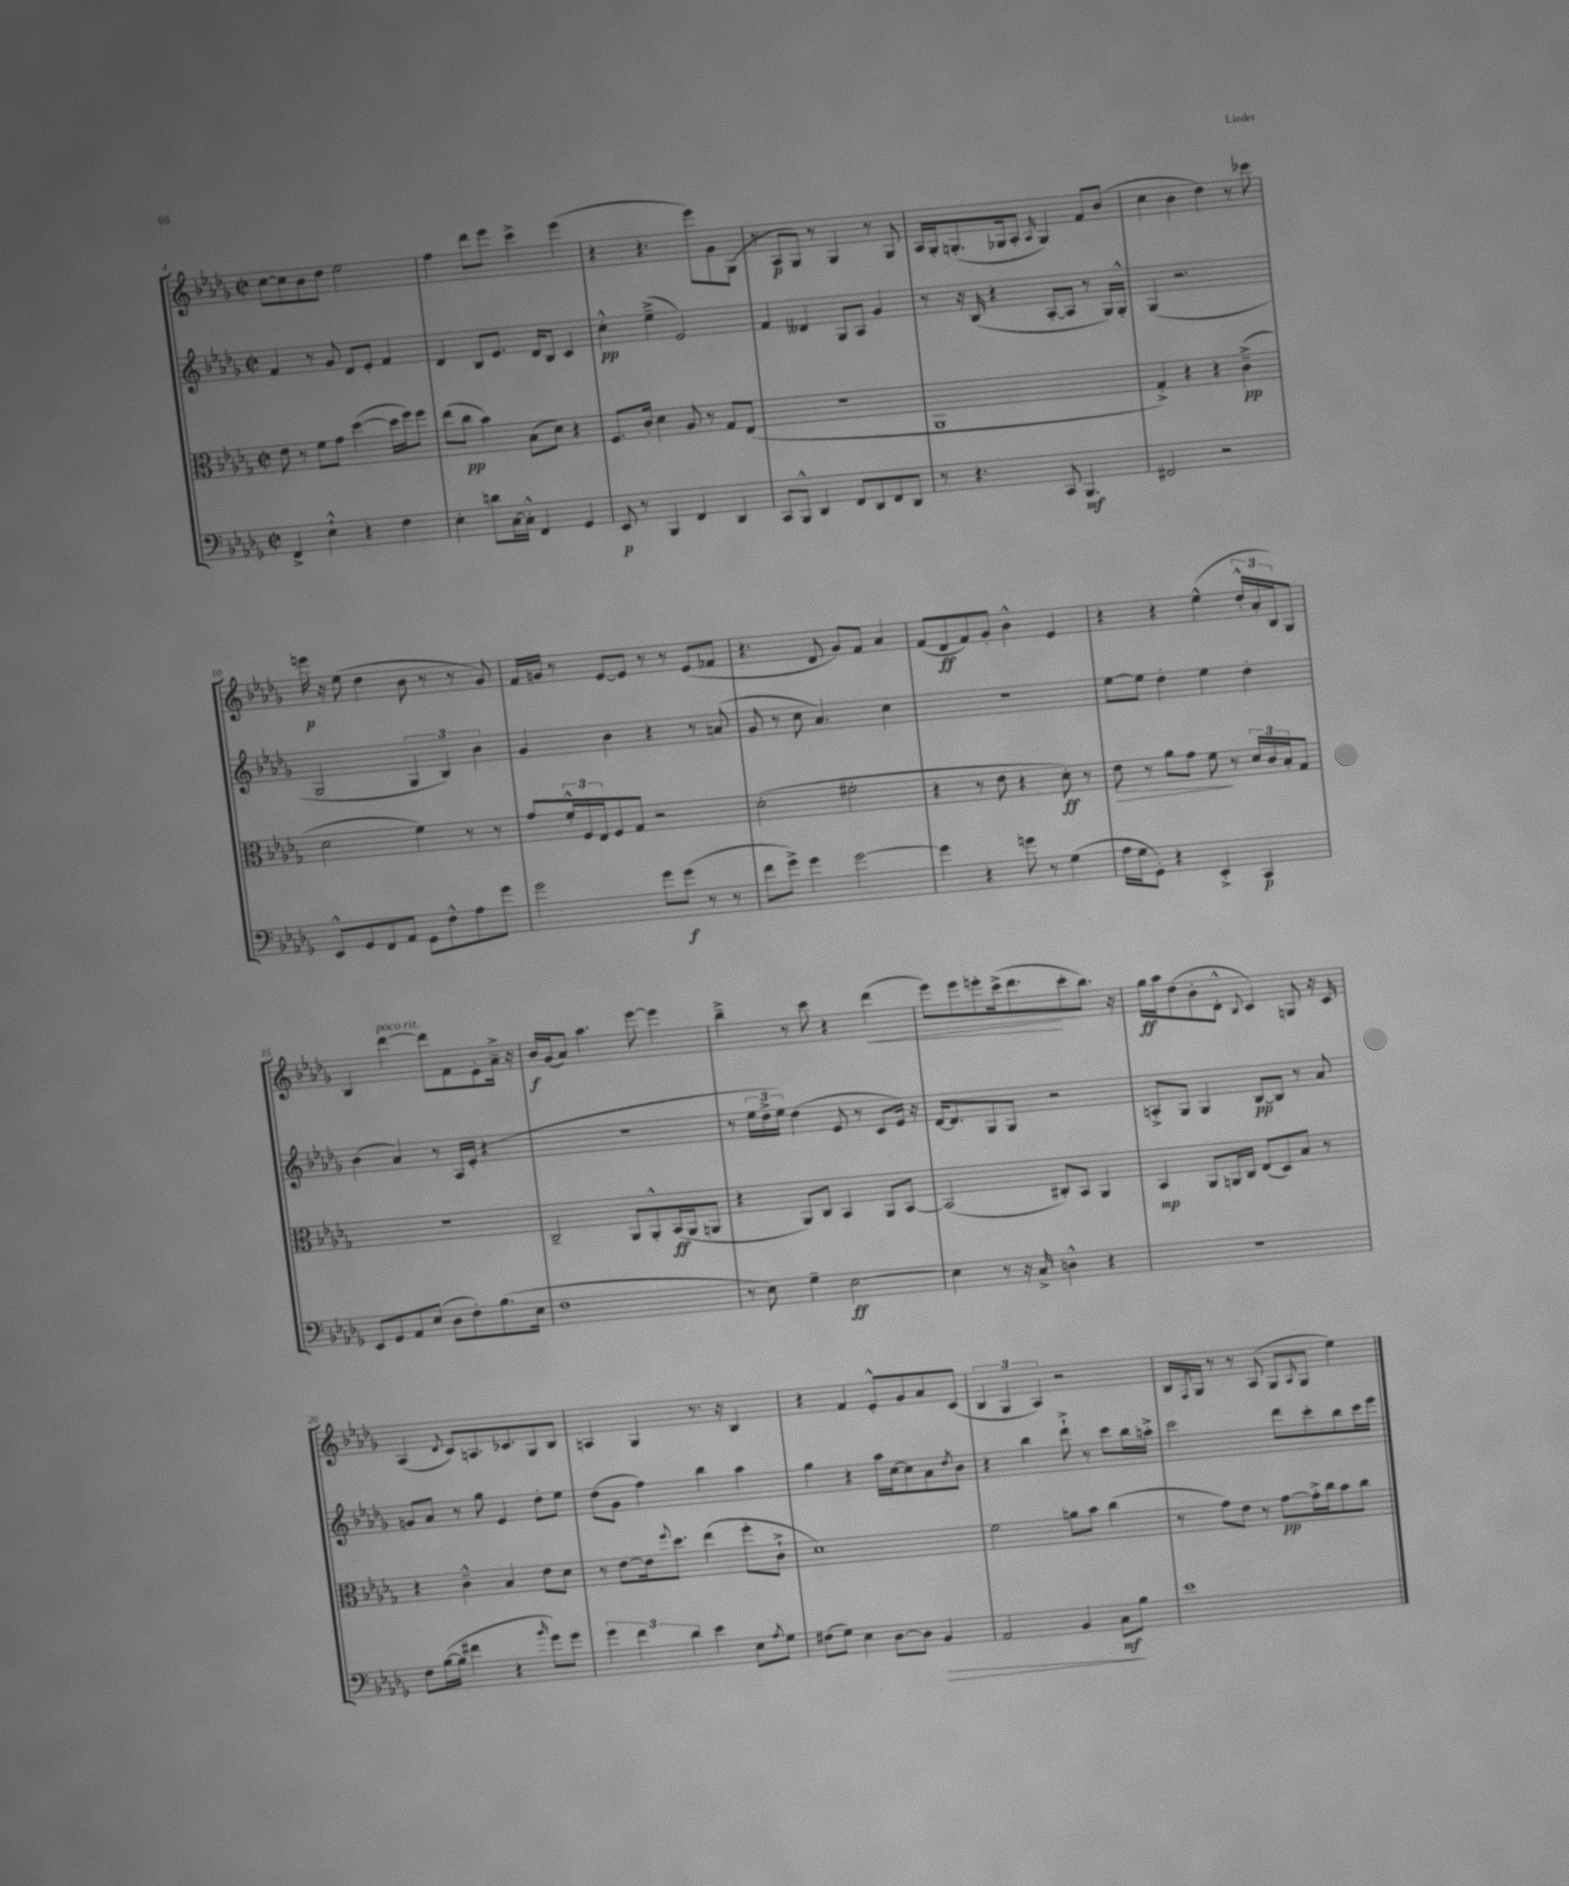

**kern	**dynam	**kern	**dynam	**kern	**dynam	**kern	**dynam
*part4	*part4	*part3	*part3	*part2	*part2	*part1	*part1
*staff4	*staff4	*staff3	*staff3	*staff2	*staff2	*staff1	*staff1
*clefF4	*	*clefC3	*	*clefG2	*	*clefG2	*
*k[b-e-a-d-g-]	*	*k[b-e-a-d-g-]	*	*k[b-e-a-d-g-]	*	*k[b-e-a-d-g-]	*
*M2/2	*	*M2/2	*	*M2/2	*	*M2/2	*
*met(c|)	*	*met(c|)	*	*met(c|)	*	*met(c|)	*
=4	=4	=4	=4	=4	=4	=4	=4
4FF^/	.	8e-\	.	4f/	.	[8cc\L	.
.	.	8r	.	.	.	8cc\]	.
4E-`^^\	.	8f\L	.	8r	.	8b-\	.
.	.	8g-\J	.	8g-/	.	8dd-\J	.
4r	.	([4dd-\	.	8d-/L	.	2ee-\	.
.	.	.	.	8e-'/J	.	.	.
4F\	.	16dd-\LL]	.	4f/	.	.	.
.	.	16ff\J)	.	.	.	.	.
.	.	8ff\J	.	.	.	.	.
=5	=5	=5	=5	=5	=5	=5	=5
4E-'\	.	(8ee-\L	.	4d-/	.	4ff\	.
.	.	8cc\J	pp	.	.	.	.
8dn\L	.	4b-\)	.	8B-/L	.	8ddd-\L	.
[16C\L	.	.	.	8.e-/J	.	8eee-\J	.
16C'^^\JJ]	.	.	.	.	.	.	.
4FF/	.	(8B-\L	.	.	.	4ccc^\	.
.	.	.	.	16d-/KL	.	.	.
.	.	8d-\J)	.	8B-/J	.	.	.
4GG-/	.	4r	.	4c/	.	(4eee-\	.
=6	=6	=6	=6	=6	=6	=6	=6
8EE-/	p	8.F/L	.	4cc'^^\	pp	4r	.
8r	.	.	.	.	.	.	.
.	.	16c'/Jk	.	.	.	.	.
4BBB-/	.	4d-\	.	(4ee-~^\	.	4.r	.
4FF/	.	8A-/	.	2e-/)	.	.	.
.	.	8r	.	.	.	8eee-\L)	.
4DD-/	.	8G-/L	.	.	.	8g-\	.
.	.	(8E-/J	.	.	.	(8G-\J	.
=7	=7	=7	=7	=7	=7	=7	=7
8CC/L	.	1r	.	4f/	.	8r	.
8BBB-^^/J	.	.	.	.	.	8A-/L	p
4DD-/	.	.	.	4d--X/	.	8G-/J)	.
.	.	.	.	.	.	8r	.
8FF/L	.	.	.	8G-/L	.	4G-/	.
8DD-/	.	.	.	8A-/J	.	.	.
8FF/	.	.	.	4g-/	.	8r	.
8DD-/J	.	.	.	.	.	8G-/	.
=8	=8	=8	=8	=8	=8	=8	=8
8r	.	1AA-	.	8r	.	16A-/LL	.
.	.	.	.	.	.	16G-'/J	.
4.r	.	.	.	16r	.	(8.Gn'/	.
.	.	.	.	(16B-/	.	.	.
.	.	.	.	4r	.	.	.
.	.	.	.	.	.	16G-X/k	.
.	.	.	.	.	.	8A-'/J	.
.	.	.	.	.	.	16qqA-/	.
8CC/	.	.	.	[8A-'/L	.	4G-/)	.
4.BBB-/	mf	.	.	8A-/J]	.	.	.
.	.	.	.	8r	.	8f/L	.
.	.	.	.	16G-/LL)	.	(8b-/J	.
.	.	.	.	16G-'^^/JJ	.	.	.
=9	=9	=9	=9	=9	=9	=9	=9
2FF#X/	.	4G-'^/)	.	(4G-/	.	4cc\	.
.	.	4r	.	2.r	.	4b-\	.
2r	.	4r	.	.	.	4dd-\)	.
.	.	(4c~^\	pp	.	.	8r	.
.	.	.	.	.	.	8ccc-X\	.
!!LO:LB:g=z
=10	=10	=10	=10	=10	=10	=10	=10
8EE-^^/L	.	2d-\	.	2G-/	.	16eeen\	p
.	.	.	.	.	.	16r	.
8GG-/	.	.	.	.	.	(8ee-\	.
8FF/	.	.	.	.	.	4dd-\	.
8AA-/J	.	.	.	.	.	.	.
8GG-\L	.	4f\)	.	6G-/	.	8b-\	.
8F^^\	.	.	.	.	.	8r	.
.	.	.	.	6B-/)	.	.	.
8A-\	.	8r	.	.	.	8r	.
.	.	.	.	6b-\	.	.	.
8g-\J	.	8r	.	.	.	8g-/)	.
=11	=11	=11	=11	=11	=11	=11	=11
2g-\	.	8g-/L	.	4g-/	.	16f/LL	.
.	.	.	.	.	.	16gn/JJ	.
.	.	24f'^^/L	.	.	.	8r	.
.	.	24F/	.	.	.	.	.
.	.	24E-/J	.	.	.	.	.
.	.	8F/	.	4b-\	.	[8e-/L	.
.	.	8G-/J	.	.	.	8e-/J]	.
8g-\L	.	2r	.	4r	.	8r	.
(8g-\J	f	.	.	.	.	8r	.
8r	.	.	.	8r	.	(8e-/L	.
8r	.	.	.	(8an/	.	8f-X/J	.
=12	=12	=12	=12	=12	=12	=12	=12
8f\L	.	(2d-'\	.	8g-/	.	4.r	.
8g-^\J)	.	.	.	8r	.	.	.
4g-\	.	.	.	8cc\	.	.	.
.	.	.	.	4.a-/)	.	8d-/	.
[2g-\	.	2f#X'\	.	.	.	8g-/L)	.
.	.	.	.	.	.	8f/J	.
.	.	.	.	4cc\	.	4a-/	.
=13	=13	=13	=13	=13	=13	=13	=13
4g-\]	.	4r	.	1r	.	(8f/L	.
.	.	.	.	.	.	8d-/	ff
4r	.	8r	.	.	.	8f/)	.
.	.	8e-\	.	.	.	8g-'/J	.
8gn\	.	4r	.	.	.	4b-^^\	.
8r	.	.	.	.	.	.	.
(4G-\	.	8d-'\)	ff	.	.	4e-/	.
.	.	8r	.	.	.	.	.
=14	=14	=14	=14	=14	=14	=14	=14
!	!	!	!LO:HP:b	!	!	!	!
16A-\LL	.	8e-\	>	[8ee-\L	.	4r	.
16G-\J	.	.	.	.	.	.	.
8GG-'\J)	.	8r	.	8ee-\J]	.	.	.
4r	.	8a-\L	.	4dd-'\	.	4r	.
.	.	8g-\J	.	.	.	.	.
4EE-'^/	.	8f\	.	4ee-\	.	(4ee-^^\	.
.	.	8r	]	.	.	.	.
4CC/	p	24d-/LL	.	4dd-'\	.	24dd-'^^/LL	.
.	.	24c/	.	.	.	24a-'/	.
.	.	24B-'/J	.	.	.	24B-/J)	.
.	.	8G-/J	.	.	.	8G-/J	.
!!LO:LB:g=z
=15	=15	=15	=15	=15	=15	=15	=15
8EE-/L	.	1r	.	(4b-\	.	4B-/	.
8GG-/	.	.	.	.	.	.	.
!	!	!	!	!	!	!LO:TX:a:i:t=poco rit.	!
8AA-/	.	.	.	4a-/)	.	[4ddd-\	.
(8E-/J	.	.	.	.	.	.	.
8D-\L	.	.	.	8r	.	8ddd-\L]	.
8F'\)	.	.	.	16A-/LL	.	8f\	.
.	.	.	.	(16e-'/JJ	.	.	.
(8.B-\	.	.	.	4r	.	8e-'\	.
.	.	.	.	.	.	16a-~^\Jk	.
16E-\Jk	.	.	.	.	.	16r	.
=16	=16	=16	=16	=16	=16	=16	=16
1F	.	2C~/	.	1r	.	16b-/LL	f
.	.	.	.	.	.	(16g-/J	.
.	.	.	.	.	.	8a-/J)	.
.	.	.	.	.	.	4.aa-\	.
.	.	8AA-/L	.	.	.	.	.
.	.	8AA-'^^/	.	.	.	[8eee-\	.
.	.	(16BB-/L	ff	.	.	4eee-\]	.
.	.	16AA-/J	.	.	.	.	.
.	.	8AAn/J	.	.	.	.	.
=17	=17	=17	=17	=17	=17	=17	=17
8r	.	4r	.	8r	.	4bb-~^\	.
8E-\)	.	.	.	24ee-\LL	.	.	.
.	.	.	.	24dd-^\	.	.	.
.	.	.	.	24ee-\JJ)	.	.	.
4G-~\	.	8AA-/L)	.	(4dd-\	.	8r	.
.	.	8C/J	.	.	.	8ccc\	.
[2E-\	ff	4BB-/	.	8e-/	.	4r	.
.	.	.	.	8r	.	.	.
!	!	!	!	!	!	!	!LO:HP:b
.	.	8AA-/L	.	8c/L	.	(4ddd-\	<
.	.	[8BB-/J	.	16e-/Jk)	.	.	.
.	.	.	.	16r	.	.	.
=18	=18	=18	=18	=18	=18	=18	=18
4E-\]	.	(2BB-/]	.	[16d-/KL	.	8eee-\L)	.
.	.	.	.	8.d-/]	.	.	.
.	.	.	.	.	.	8eee-\	.
8r	.	.	.	8G-/	.	8eeen'\	.
16r	.	.	.	8G-/J	.	(16ccc^\k	.
16C^/	.	.	.	.	.	8.ddd-\	.
4Dn^^\	.	8C#X'/L)	.	2r	.	.	.
.	.	8BB-/J	.	.	.	8ccc'\	[
4r	.	4AA-/	.	.	.	8.bb-\J)	.
.	.	.	.	.	.	16r	.
=19	=19	=19	=19	=19	=19	=19	=19
1r	.	4BB-/	mp	8An'^/L	.	16gg-\LL	ff
.	.	.	.	.	.	16aa-\J	.
.	.	.	.	8G-/J	.	(8dd-\	.
.	.	8AA-/L	.	4G-/	.	8b-'\	.
.	.	16AAn/L	.	.	.	8d-'^^\J	.
.	.	16C/JJ	.	.	.	.	.
.	.	.	.	.	.	8qqB-/	.
.	.	(8E-/L	.	[8B-/L	pp	4c/)	.
.	.	8D-/)	.	8B-/J]	.	.	.
.	.	8B-/J	.	8r	.	8Gn/	.
.	.	8r	.	8a-/	.	16r	.
.	.	.	.	.	.	16c/	.
!!LO:LB:g=z
=20	=20	=20	=20	=20	=20	=20	=20
8F\L	.	4r	.	8gn/L	.	(4A-/	.
([16B-\L	.	.	.	8a-/J	.	.	.
16B-\JJ]	.	.	.	.	.	.	.
.	.	.	.	.	.	8qqd-/	.
4f#X\	.	4c~^^\	.	8r	.	8c/L)	.
.	.	.	.	8gg-\	.	8.An/	.
4r	.	4B-/	.	4e-/	.	.	.
.	.	.	.	.	.	8.c-X/	.
16qqb-/	.	.	.	.	.	.	.
8g-\L)	.	8e-\L	.	8dd-'\L	.	8G-/	.
8g-\J	.	8d-\J	.	8ee-\J	.	8B-/J	.
=21	=21	=21	=21	=21	=21	=21	=21
6g-\	.	8r	.	(8dd-\L	.	4An/	.
.	.	[8e-\L	.	8g-\J	.	.	.
6f\	.	.	.	.	.	.	.
.	.	16e-\k]	.	4ff\)	.	4G-/	.
.	.	8qqff/	.	.	.	.	.
.	.	8.dd-\J	.	.	.	.	.
6d-\	.	.	.	.	.	.	.
4e-\	.	(4ee-\	.	4bb-\	.	8.r	.
.	.	.	.	.	.	16r	.
8E-\L	.	8ff'\L	.	4aa-\	.	4B-/	.
8qA-/	.	.	.	.	.	.	.
8G-\J	.	8c`^\J	.	.	.	.	.
=22	=22	=22	=22	=22	=22	=22	=22
(8F#X\L	.	1d-)	.	4gg-\	.	4r	.
8G-\J)	.	.	.	.	.	.	.
4E-\	.	.	.	4r	.	4f/	.
[8D-\L	.	.	.	16aa-\LL	.	8e-'^^/L	.
.	.	.	.	[16cc\J	.	.	.
8D-\J]	.	.	.	8cc\]	.	8g-/	.
!	!LO:HP:b	!	!	!	!	!	!
4BB-/	>	.	.	8a-\	.	8a-/	.
.	.	.	.	8qdd-/	.	.	.
.	.	.	.	8b-\J	.	(8c/J	.
=23	=23	=23	=23	=23	=23	=23	=23
2AA-/	.	2f\	.	4r	.	6B-/	.
.	.	.	.	.	.	6G-/	.
.	.	.	.	4bb-\	.	.	.
.	.	.	.	.	.	6A-/)	.
4BB-/	.	8an\L	.	8ddd-`^\	.	2r	.
.	.	8b-\J	.	8r	.	.	.
8C\L	mf	(4cc\	.	8ccc\L	.	.	.
8B-\J	]	.	.	16bb-\L	.	.	.
.	.	.	.	16aan'^\JJ	.	.	.
=24	=24	=24	=24	=24	=24	=24	=24
1e-	.	8r	.	2ccc\	.	16B-/LL	.
.	.	.	.	.	.	8qF/	.
.	.	.	.	.	.	16G-/JJ	.
.	.	8g-\L)	.	.	.	8r	.
.	.	8e-\J	.	.	.	8r	.
.	.	8r	.	.	.	(8A-/	.
.	.	[8g-\L	pp	8ddd-\L	.	8G-/L	.
.	.	.	.	.	.	16qqA-/	.
.	.	16g-'^\L]	.	8ccc'\	.	8G-/J	.
.	.	16cc\J	.	.	.	.	.
.	.	8b-\	.	8bb-\	.	4ee-\)	.
.	.	8cc\J	.	16ccc\L	.	.	.
.	.	.	.	16eee-\JJ	.	.	.
==	==	==	==	==	==	==	==
*-	*-	*-	*-	*-	*-	*-	*-
